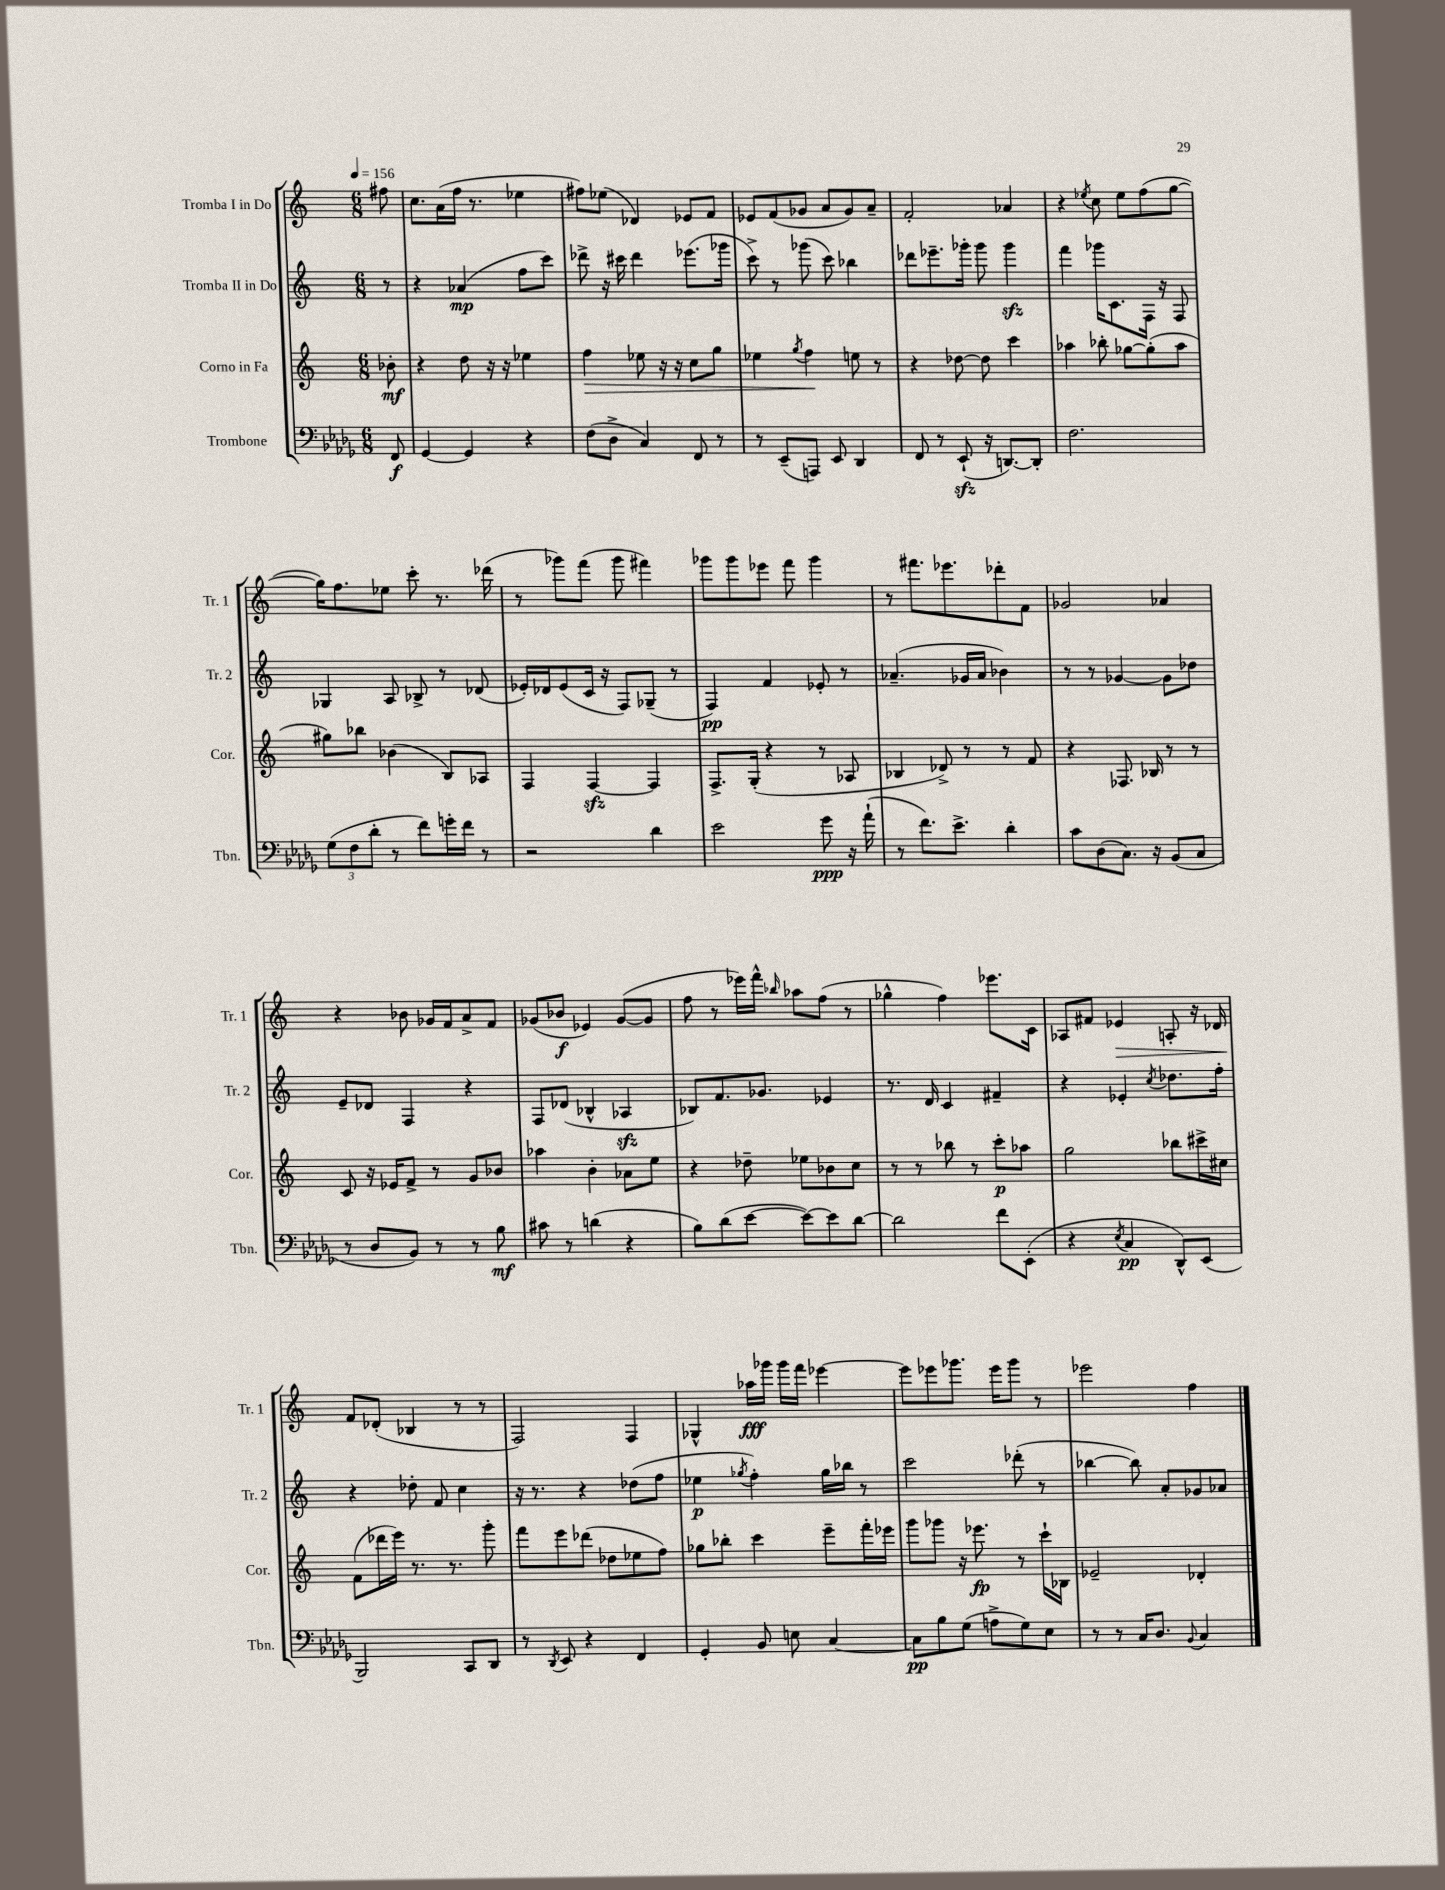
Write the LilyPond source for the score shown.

<<
\new StaffGroup <<
\new Staff = "s0" \with { instrumentName = "Tromba I in Do" shortInstrumentName = "Tr. 1" } {
    \clef treble \key c \major \numericTimeSignature \time 6/8 \partial 8 \tempo 4 = 156
    fis''8 |
    c''8. a'16( f''16 r8. ees''4 |
    fis''8) ees''8( des'4) ees'8 f'8 |
    ees'8 f'8( ges'8 a'8 ges'8) a'8-- |
    f'2-. aes'4 |
    r4 \acciaccatura { ees''8 } c''8 ees''8 f''8( g''8~ |
    g''16) f''8. ees''8 c'''8-. r8. des'''16( |
    r8 ges'''8) f'''8( ges'''8 fis'''4) |
    ges'''8 ges'''8 ees'''8 f'''8 ges'''4 |
    r8 fis'''8. ees'''8. des'''8-. f'8 |
    ges'2 aes'4 |
    r4 bes'8 ges'16 f'16 a'8-> f'8 |
    ges'8( bes'8\f ees'4) ges'8~( ges'8 |
    f''8 r8 ees'''16) f'''16-^ \grace { bes''16 } aes''8 f''8( r8 |
    ges''4-^ f''4) ees'''8. c'16 |
    aes8 fis'8 ees'4\> a8-. r16 des'16 |
    f'8\! des'8-.( bes4 r8 r8 |
    f2) f4 |
    ges4-^ aes''16\fff ges'''16 ges'''16 f'''16 ees'''4~ |
    ees'''8 ees'''8 ges'''8. ees'''16 ges'''8 r8 |
    ees'''2 f''4 \bar "|." |
}
\new Staff = "s1" \with { instrumentName = "Tromba II in Do" shortInstrumentName = "Tr. 2" } {
    \clef treble \key c \major \numericTimeSignature \time 6/8 \partial 8
    r8 |
    r4 aes'4\mp( f''8 c'''8) |
    des'''8-> r16 cis'''16 des'''4 ees'''8.( ges'''16 |
    c'''8->) r8 ges'''8( c'''8) bes''4 |
    des'''8 ees'''8.-- ges'''16-. ges'''8 ges'''4\sfz |
    f'''4 ges'''16 c'8. f16 r16 f8 |
    ges4 a8 bes8-> r8 des'8( |
    ees'16-.) des'16 ees'8( c'16 r16 f8) ges8--( r8 |
    f4\pp) f'4 ees'8-. r8 |
    aes'4.--( ges'16 aes'16 bes'4) |
    r8 r8 ges'4~ ges'8 des''8 |
    e'8-- des'8 f4 r4 |
    f8 des'8( bes4-^ aes4\sfz |
    bes8) f'8. ges'8. ees'4 |
    r8. d'16 c'4 fis'4-- |
    r4 ees'4-. \acciaccatura { c''8 } des''8. f''16-. |
    r4 des''8-. f'8 c''4 |
    r16 r8. r4 des''8( f''8 |
    ees''4\p \acciaccatura { ges''8 } f''4-.) ges''16 bes''16 r8 |
    c'''2 des'''8-.( r8 |
    bes''4~ bes''8) a'8-. ges'8 aes'8 \bar "|." |
}
\new Staff = "s2" \with { instrumentName = "Corno in Fa" shortInstrumentName = "Cor." } {
    \clef treble \key c \major \numericTimeSignature \time 6/8 \partial 8
    bes'8-.\mf |
    r4 d''8 r16 r16 ees''4 |
    f''4\> ees''8 r16 r16 c''8 g''8 |
    ees''4 \acciaccatura { g''8 } f''4\! e''8 r8 |
    r4 des''8~ des''8 c'''4 |
    aes''4 bes''8-. ges''8~ ges''8-.( aes''8 |
    gis''8) bes''8 bes'4( b8) aes8 |
    f4 f4~\sfz f4 |
    f8.-> g16-.( r4 r8 aes8 |
    bes4 des'8->) r8 r8 f'8 |
    r4 fes8. bes16 r8 r8 |
    c'8 r16 ees'16 f'8-> r8 g'8 bes'8 |
    aes''4 b'4-. aes'8 e''8 |
    r4 des''8-- ees''8 bes'8 c''8 |
    r8 r8 bes''8 r8 c'''8-.\p aes''8 |
    g''2 bes''8 cis'''16-> cis''16 |
    f'8( des'''16 e'''16) r8. r8. g'''8-. |
    f'''8 e'''8 des'''8( des''8 ees''8 f''8) |
    ges''8 bes''8-. c'''4 e'''8-- f'''16-. ees'''16 |
    g'''8 ges'''8 r16 ees'''8.\fp r8 c'''16-! bes16 |
    ees'2-- des'4-. \bar "|." |
}
\new Staff = "s3" \with { instrumentName = "Trombone" shortInstrumentName = "Tbn." } {
    \clef bass \key des \major \numericTimeSignature \time 6/8 \partial 8
    f,8\f |
    ges,4~ ges,4 r4 |
    f8( des8-> c4) f,8 r8 |
    r8 ees,8--( a,,8) ees,8 des,4 |
    f,8 r8 ees,8-!\sfz( r16 d,8.~) d,8-. |
    f2. |
    \tuplet 3/2 { ges8( f8 des'8-. } r8 f'8) g'16-. f'16 r8 |
    r2 des'4 |
    ees'2 ges'8\ppp r16 aes'16-!( |
    r8 f'8.) ees'8.-> des'4-. |
    c'8 des8( c8.) r16 bes,8( c8 |
    r8 des8 bes,8) r8 r8 bes8\mf |
    cis'8 r8 d'4( r4 |
    bes8) des'8( ees'8~ ees'8~) ees'8 des'8~ |
    des'2 f'8 ees,8-.( |
    r4 \acciaccatura { ees8 } c4\pp des,8-^) ees,8( |
    bes,,2) c,8 des,8 |
    r8 \acciaccatura { des,8 } ees,8 r4 f,4 |
    ges,4-. bes,8 e8 c4~ |
    c8\pp bes8 ges8( a8-> ges8) ees8 |
    r8 r8 c16 des8. \appoggiatura { bes,8 } c4 \bar "|." |
}
>>
>>
\layout { \context { \Score \remove "Bar_number_engraver" } }
